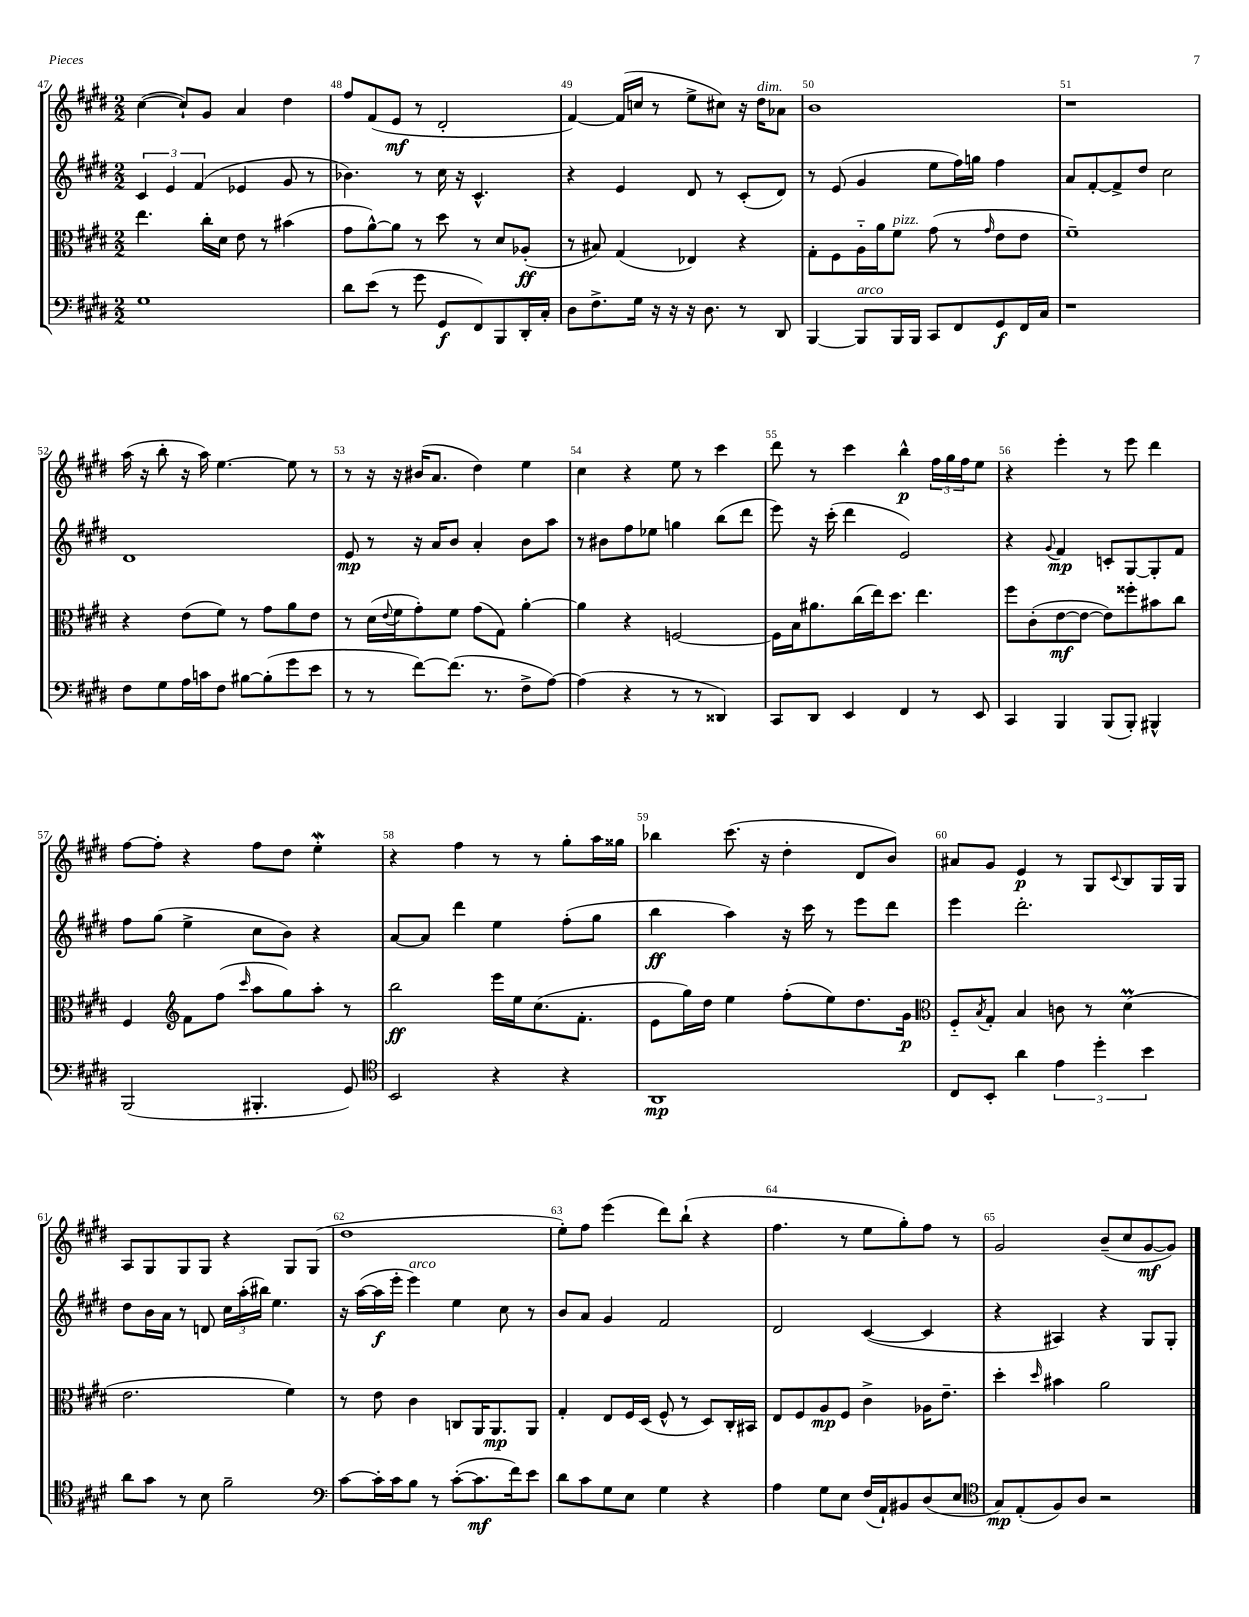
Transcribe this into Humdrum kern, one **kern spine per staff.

**kern	**kern	**kern	**kern
*staff4	*staff3	*staff2	*staff1
*clefF4	*clefC3	*clefG2	*clefG2
*k[f#c#g#d#]	*k[f#c#g#d#]	*k[f#c#g#d#]	*k[f#c#g#d#]
*M2/2	*M2/2	*M2/2	*M2/2
1G#	4.ee	6c#	([4cc#
.	.	6e	.
.	.	.	8cc#`])
.	.	(6f#	.
.	16cc#'	.	8g#
.	16d#	.	.
.	8e	4e-	4a
.	8r	.	.
.	(4b#	8g#	4dd#
.	.	8r	.
=	=	=	=
8d#	8g#	4.b-)	8ff#
(8e	[8a^^)	.	(8f#
8r	8a]	.	8e
8g#	8r	8r	8r
8GG#	8dd#	16cc#	2d#'
.	.	16r	.
8FF#)	8r	4.c#^^	.
8BBB	8d#	.	.
16DD#'	(8A-'	.	.
16C#'	.	.	.
=	=	=	=
8D#	8r	4r	[4f#)
8.F#^	8B#)	.	.
.	(4G#	4e	(16f#]
16G#	.	.	16cc
16r	.	.	8r
16r	.	.	.
16r	4E-)	8d#	8ee^
8.D#	.	.	.
.	.	8r	8cc#)
8r	4r	(8c#'	16r
.	.	.	16dd#
8DD#	.	8d#)	8a-
=	=	=	=
[4BBB	8G#'	8r	1b
.	8F#	(8e	.
8BBB]	16A'~	4g#	.
.	16a	.	.
16BBB	8f#	.	.
16BBB	.	.	.
8CC#	(8g#	8ee	.
8FF#	8r	16ff#)	.
.	.	16gg	.
.	16qqg#	.	.
8GG#	8e	4ff#	.
16FF#	8e	.	.
16C#	.	.	.
=	=	=	=
1r	1f#~)	8a	1r
.	.	[8f#'	.
.	.	8f#^]	.
.	.	8dd#	.
.	.	2cc#	.
=	=	=	=
8F#	4r	1d#	(16aa
.	.	.	16r
8G#	.	.	8bb'
16A	(8e	.	16r
16c	.	.	16aa)
8F#	8f#)	.	[4.ee
[8B#	8r	.	.
(8B#']	8g#	.	.
8g#	8a	.	8ee]
8e	8e	.	8r
=	=	=	=
8r	8r	8e	8r
8r	(16d#	8r	16r
.	8qqe	.	.
.	16f#	.	16r
[8f#)	8g#')	16r	(16b#
.	.	16a	8.a
(8.f#]	8f#	8b	.
.	(8g#	4a'	4dd#)
8.r	.	.	.
.	8G#)	.	.
8F#^	[4a'	8b	4ee
[8A)	.	8aa	.
=	=	=	=
(4A]	4a]	8r	4cc#
.	.	8b#	.
4r	4r	8ff#	4r
.	.	8ee-	.
8r	[2F	4gg	8ee
8r	.	.	8r
4DD##)	.	(8bb	4ccc#
.	.	8ddd#	.
=	=	=	=
8CC#	16F]	8eee)	8ddd#
.	16B	.	.
8DD#	8.a#	16r	8r
.	.	(16ccc#'	.
4EE	.	4ddd#	4ccc#
.	(16cc#	.	.
.	16ee)	.	.
.	8.dd#	.	.
4FF#	.	2e)	4bb^^
.	4.ee	.	.
8r	.	.	24ff#
.	.	.	24gg#
.	.	.	24ff#
8EE	.	.	8ee
=	=	=	=
4CC#	8ff#	4r	4r
.	(8c#'	.	.
.	.	8qqg#	.
4BBB	[8e	4f#	4eee'
.	8e_	.	.
(8BBB	8e])	8c'	8r
8BBB')	8ff##'	[8G#	8eee
4BBB#^^	8b#	8G#']	4ddd#
.	8cc#	8f#	.
=	=	=	=
(2BBB	4F#	8ff#	[8ff#
.	.	(8gg#	8ff#']
*	*clefG2	*	*
.	8f#	4ee^	4r
.	(8ff#	.	.
.	16qqccc#	.	.
4.BBB#'	8aa	8cc#	8ff#
.	8gg#)	8b)	8dd#
.	8aa'	4r	4ee'
8GG#)	8r	.	.
=	=	=	=
*clefC4	*	*	*
2BB	2bb	[8a	4r
.	.	8a]	.
.	.	4ddd#	4ff#
4r	16eee	4ee	8r
.	16ee	.	.
.	(8.cc#	.	8r
4r	.	(8ff#'	8gg#'
.	8.f#'	.	.
.	.	8gg#	16aa
.	.	.	16gg##
=	=	=	=
1AA	8e	4bb	4bb-
.	16gg#)	.	.
.	16dd#	.	.
.	4ee	4aa)	(8.ccc#
.	.	.	16r
.	(8ff#'	16r	4dd#'
.	.	16ccc#	.
.	8ee)	8r	.
.	8.dd#	8eee	8d#
.	.	8ddd#	8b)
.	16g#	.	.
=	=	=	=
*	*clefC3	*	*
8C#	8F#'~	4eee	8a#
.	8qB	.	.
8BB'	8G#'	.	8g#
4a	4B	2.ddd#'	4e
6e	8c	.	8r
.	8r	.	8G#
6dd#'	.	.	.
.	.	.	8qqc#
.	(4d#	.	8B
6b	.	.	.
.	.	.	16G#
.	.	.	16G#
=	=	=	=
8a	2.e	8dd#	8A
8g#	.	16b	8G#
.	.	16a	.
8r	.	8r	8G#
8B	.	8d	8G#
2f#~	.	24cc#	4r
.	.	(24aa'	.
.	.	24bb#)	.
.	.	4.ee	.
.	4f#)	.	8G#
.	.	.	(8G#
=	=	=	=
*clefF4	*	*	*
[8c#	8r	16r	1dd#
.	.	([16aa	.
16c#']	8e	16aa]	.
16c#	.	16eee'	.
8B	4c#	4eee)	.
8r	.	.	.
([8c#'	8C	4ee	.
8.c#]	16AA	.	.
.	8.AA	.	.
.	.	8cc#	.
16f#)	.	.	.
8e	8AA	8r	.
=	=	=	=
8d#	4G#'	8b	8ee')
8c#	.	8a	8ff#
8G#	8E	4g#	(4eee
8E	16F#	.	.
.	(16D#	.	.
4G#	8F#^^	2f#	8ddd#)
.	8r	.	(8bb`
4r	8D#)	.	4r
.	16C#'	.	.
.	16BB#	.	.
=	=	=	=
4A	8E	2d#	4.ff#
.	8F#	.	.
8G#	8A	.	.
8E	8F#	.	8r
(16F#	4c#^	([4c#	8ee
16AA`)	.	.	.
8BB#	.	.	8gg#')
(8D#	16A-	4c#]	8ff#
.	8.e~	.	.
8E	.	.	8r
=	=	=	=
*clefC4	*	*	*
8G#)	4dd#'	4r	2g#
(8E'	.	.	.
.	16qqdd#	.	.
8F#)	4b#	4A#)	.
8A	.	.	.
2r	2a	4r	(8b~
.	.	.	8cc#
.	.	8G#	[8g#
.	.	8G#'	8g#])
==	==	==	==
*-	*-	*-	*-
